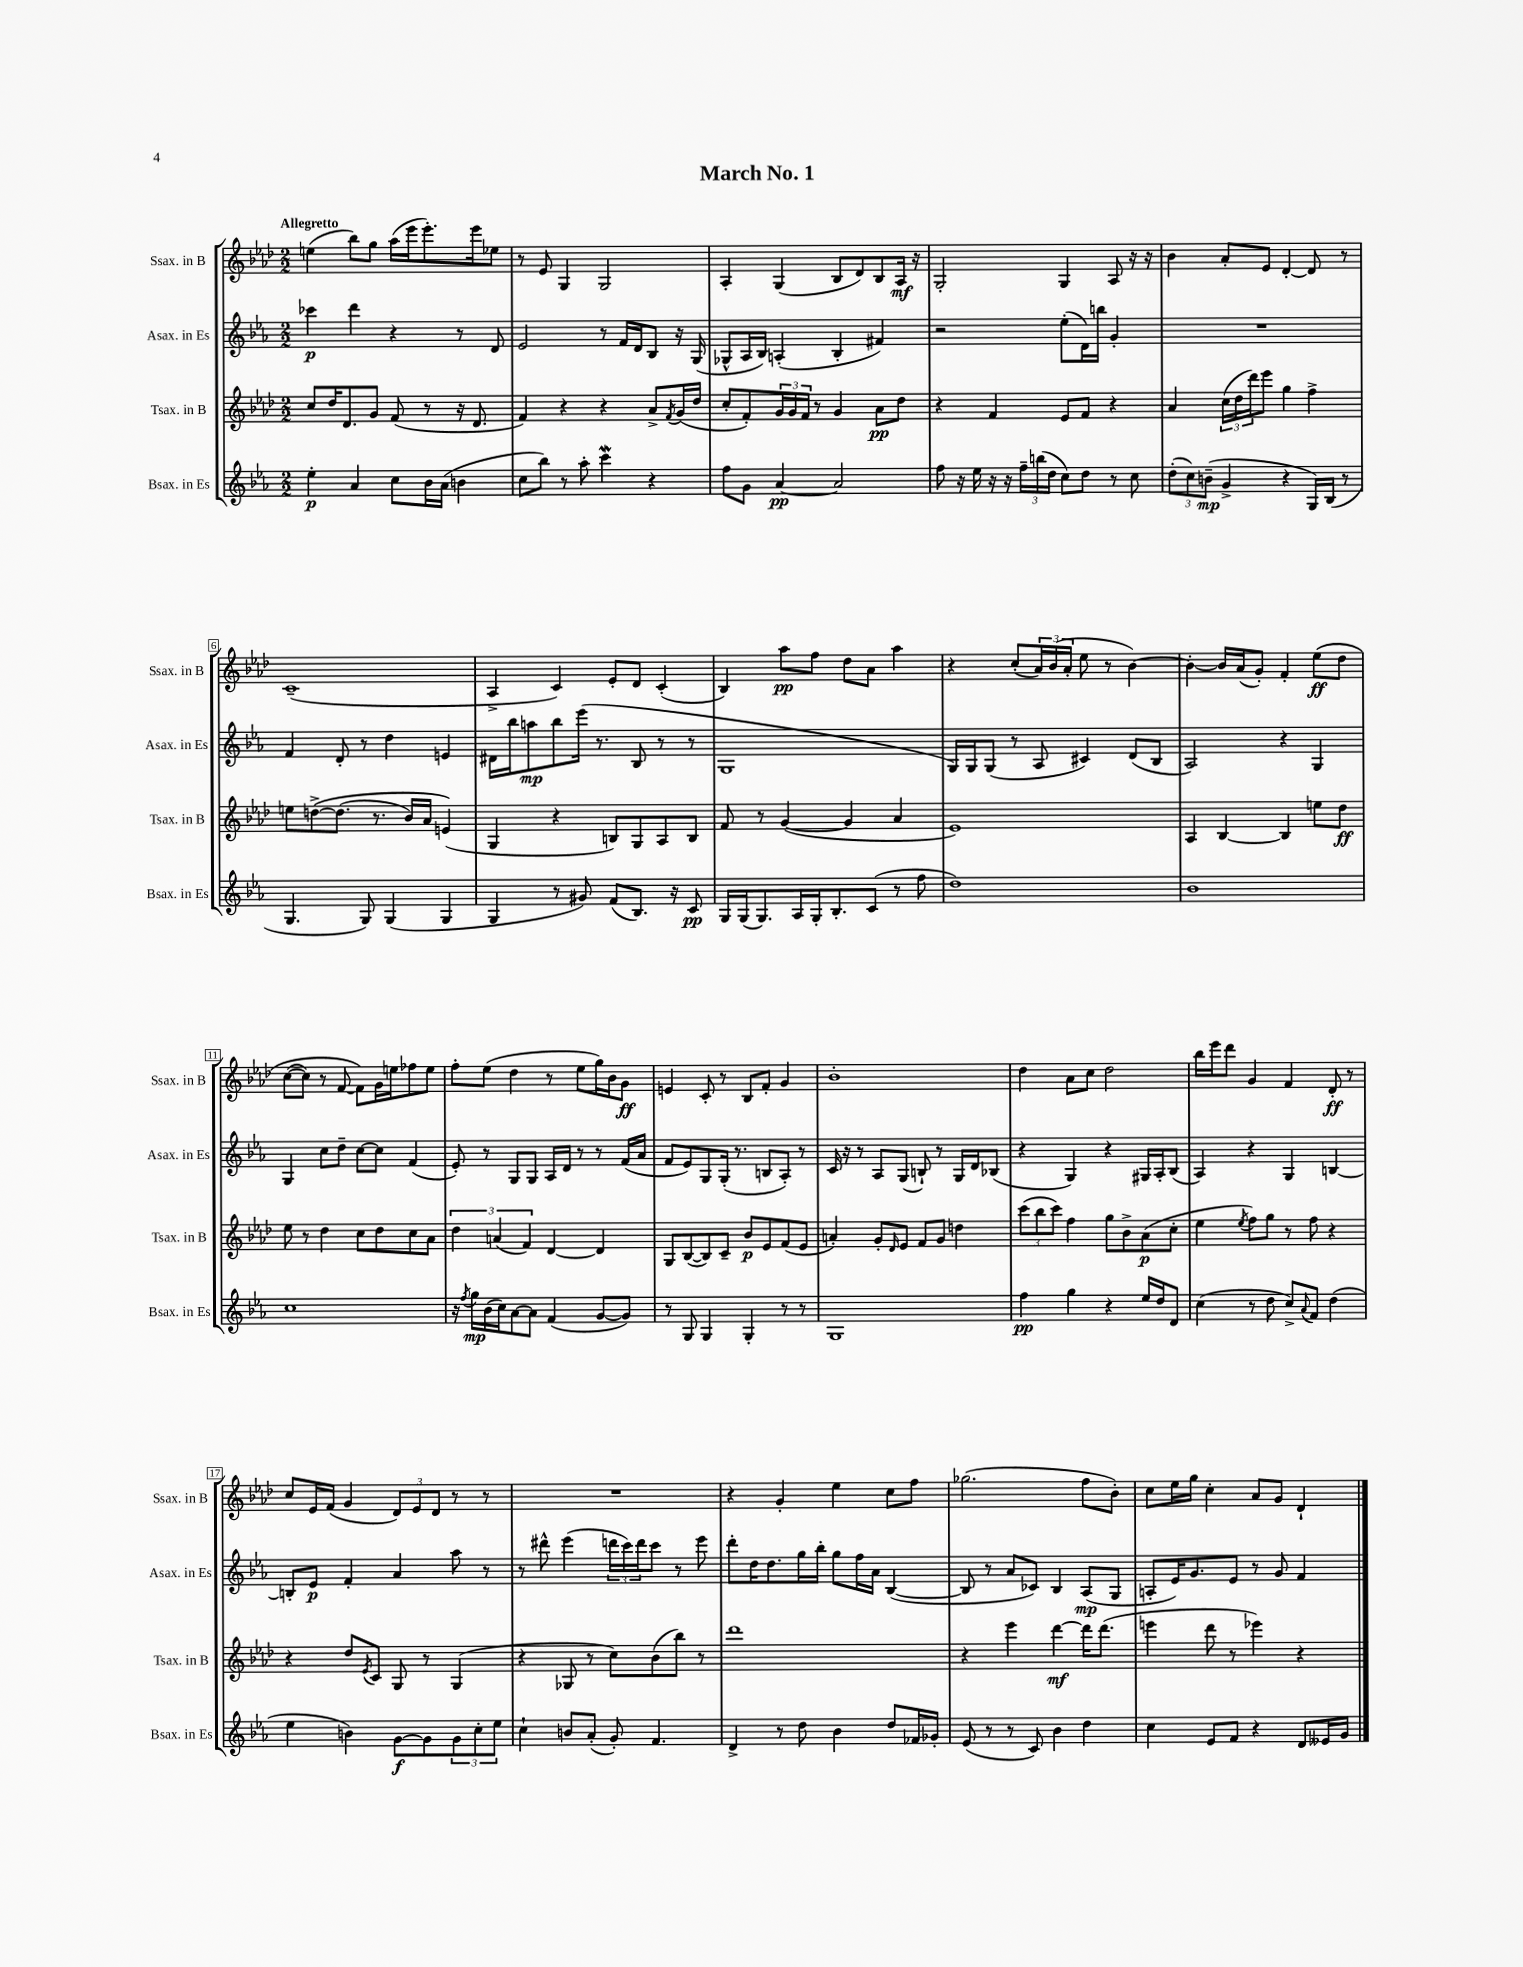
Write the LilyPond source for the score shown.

\header { title = "March No. 1" }
<<
\new StaffGroup <<
\new Staff = "s0" \with { instrumentName = "Ssax. in B" shortInstrumentName = "Ssax. in B" } {
    \clef treble \key aes \major \numericTimeSignature \time 2/2 \tempo "Allegretto"
    e''4( bes''8) g''8 aes''16( ees'''16 ees'''8.-.) ees'''16 ees''8 |
    r8 ees'8 g4 g2 |
    aes4-. g4( bes8 des'8) bes8 aes16\mf r16 |
    g2-. g4 aes8 r16 r16 |
    bes'4 aes'8-. ees'8 des'4~-. des'8 r8 |
    c'1--( |
    aes4-> c'4) ees'8-. des'8 c'4-.( |
    bes4) aes''8\pp f''8 des''8 aes'8 aes''4 |
    r4 c''8-.( \tuplet 3/2 { aes'16) bes'16( aes'16-. } ees''8 r8 bes'4~) |
    bes'4~-. bes'16 aes'16( g'8-.) f'4-. ees''8\ff\( des''8 |
    c''8~( c''8) r8 f'8~ f'8\) g'16 e''16 fes''8 e''8 |
    f''8-. ees''8( des''4 r8 ees''8 g''16) bes'16 g'8\ff |
    e'4 c'8-. r8 bes8 f'8-. g'4 |
    bes'1-. |
    des''4 aes'8 c''8 des''2 |
    bes''16 ees'''16 des'''8 g'4 f'4 des'8-.\ff r8 |
    c''8 ees'16 f'16( g'4 \tuplet 3/2 { des'8) ees'8 des'8 } r8 r8 |
    R1 |
    r4 g'4-. ees''4 c''8 f''8 |
    ges''2.( f''8 bes'8-.) |
    c''8 ees''16 g''16 c''4-. aes'8 g'8 des'4-! \bar "|." |
}
\new Staff = "s1" \with { instrumentName = "Asax. in Es" shortInstrumentName = "Asax. in Es" } {
    \clef treble \key ees \major \numericTimeSignature \time 2/2
    ces'''4\p d'''4 r4 r8 d'8 |
    ees'2 r8 f'16 d'16 bes8 r16 g16( |
    ges8-^ aes16 bes16) a4-.( bes4-. fis'4) |
    r2 ees''8-.( d'16) b''16 g'4-. |
    R1 |
    f'4 d'8-. r8 d''4 e'4 |
    dis'16 bes''16 a''8\mp bes''8 ees'''16( r8. bes8 r8 r8 |
    g1 |
    g16) g16 g8( r8 aes8 cis'4) d'8( bes8 |
    aes2) r4 g4 |
    g4 c''8 d''8-- c''8~ c''8 f'4( |
    ees'8-.) r8 g8 g8 aes16 d'16 r8 r8 f'16( aes'16 |
    f'8 ees'8) g8 g16-.( r8. b8 aes8-.) r8 |
    c'16 r16 r8 aes8 g8( b8-!) r8 g16 d'16 bes8( |
    r4 g4) r4 gis16 aes16-. bes8( |
    aes4) r4 g4 b4~ |
    b8-. ees'8\p f'4-. aes'4 aes''8 r8 |
    r8 dis'''8-^ ees'''4( \tuplet 3/2 { d'''16 c'''16) d'''16 } c'''8 r8 ees'''8 |
    d'''8-. d''16 d''8. g''16 bes''16-. g''8 f''16 aes'16 bes4~( |
    bes8 r8 aes'8 ces'8) bes4 aes8\mp( g8 |
    a8-. ees'16) g'8. ees'8 r8 g'8 f'4 \bar "|." |
}
\new Staff = "s2" \with { instrumentName = "Tsax. in B" shortInstrumentName = "Tsax. in B" } {
    \clef treble \key aes \major \numericTimeSignature \time 2/2
    c''8 des''16 des'8. g'8 f'8( r8 r16 des'8. |
    f'4) r4 r4 aes'8-> \acciaccatura { f'8 } g'16( des''16 |
    c''8-. f'8-.) \tuplet 3/2 { g'16 g'16 f'16 } r8 g'4 aes'8\pp des''8 |
    r4 f'4 ees'8 f'8 r4 |
    aes'4 \tuplet 3/2 { c''16( des''16 des'''16) } ees'''8 g''4 f''4-> |
    e''8 d''8~->\( d''8.( r8. bes'16) aes'16 e'4(\) |
    g4 r4 b8) g8 aes8 b8 |
    f'8 r8 g'4~( g'4 aes'4 |
    ees'1) |
    aes4 bes4~ bes4 e''8 des''8\ff |
    ees''8 r8 des''4 c''8 des''8 c''8 aes'8 |
    \tuplet 3/2 { des''4 a'4( f'4) } des'4~ des'4 |
    g8 bes8~( bes8) c'8-- bes'8\p ees'8 f'8( ees'8 |
    a'4-.) g'8-. \grace { des'16 } ees'8 f'8 g'8 d''4 |
    \tuplet 3/2 { c'''8( bes''8 c'''8) } f''4 g''8 bes'8-> aes'8\p( c''8-. |
    ees''4 \acciaccatura { ees''8 } f''8) g''8 r8 f''8 r4 |
    r4 des''8 \acciaccatura { ees'8 } c'8 g8 r8 g4( |
    r4 ges8 r8 c''8) bes'8( bes''8) r8 |
    des'''1 |
    r4 ees'''4 des'''4~\mf des'''16 des'''8.( |
    e'''4 des'''8 r8 ees'''4) r4 \bar "|." |
}
\new Staff = "s3" \with { instrumentName = "Bsax. in Es" shortInstrumentName = "Bsax. in Es" } {
    \clef treble \key ees \major \numericTimeSignature \time 2/2
    ees''4-.\p aes'4 c''8 bes'16 aes'16( b'4 |
    c''8 bes''8) r8 aes''8-. c'''4\mordent r4 |
    f''8 g'8 aes'4~\pp aes'2 |
    f''8 r16 ees''16 r16 r16 \tuplet 3/2 { f''16-- b''16( d''16 } c''8) d''8 r8 c''8 |
    \tuplet 3/2 { d''8-.( c''8) b'8--\mp( } g'4-> r4 g16) bes16( r8 |
    g4. g8) g4( g4 |
    g4 r8 gis'8) f'8( bes8.) r16 c'8\pp |
    g16 g16( g8.) aes16 g16-. bes8.-. c'8( r8 f''8 |
    d''1) |
    bes'1 |
    c''1 |
    r16 \acciaccatura { f''8 } g''16\mp bes'16( c''16) aes'8~ aes'8 f'4( g'8~ g'8) |
    r8 g8 g4 g4-. r8 r8 |
    g1 |
    f''4\pp g''4 r4 ees''16 d''16 d'8 |
    c''4( r8 d''8 c''8->) \appoggiatura { aes'8 } f'8 d''4( |
    ees''4 b'4) g'8~\f g'8 \tuplet 3/2 { g'8 c''8-. ees''8 } |
    c''4-! b'8 aes'8-.( g'8-.) f'4. |
    d'4-> r8 d''8 bes'4 d''8 fes'16 ges'16-. |
    ees'8( r8 r8 c'8) bes'4 d''4 |
    c''4 ees'8 f'8 r4 d'8 eeses'16 g'16 \bar "|." |
}
>>
>>
\layout { \context { \Score \override BarNumber.stencil = #(make-stencil-boxer 0.1 0.3 ly:text-interface::print) } }
